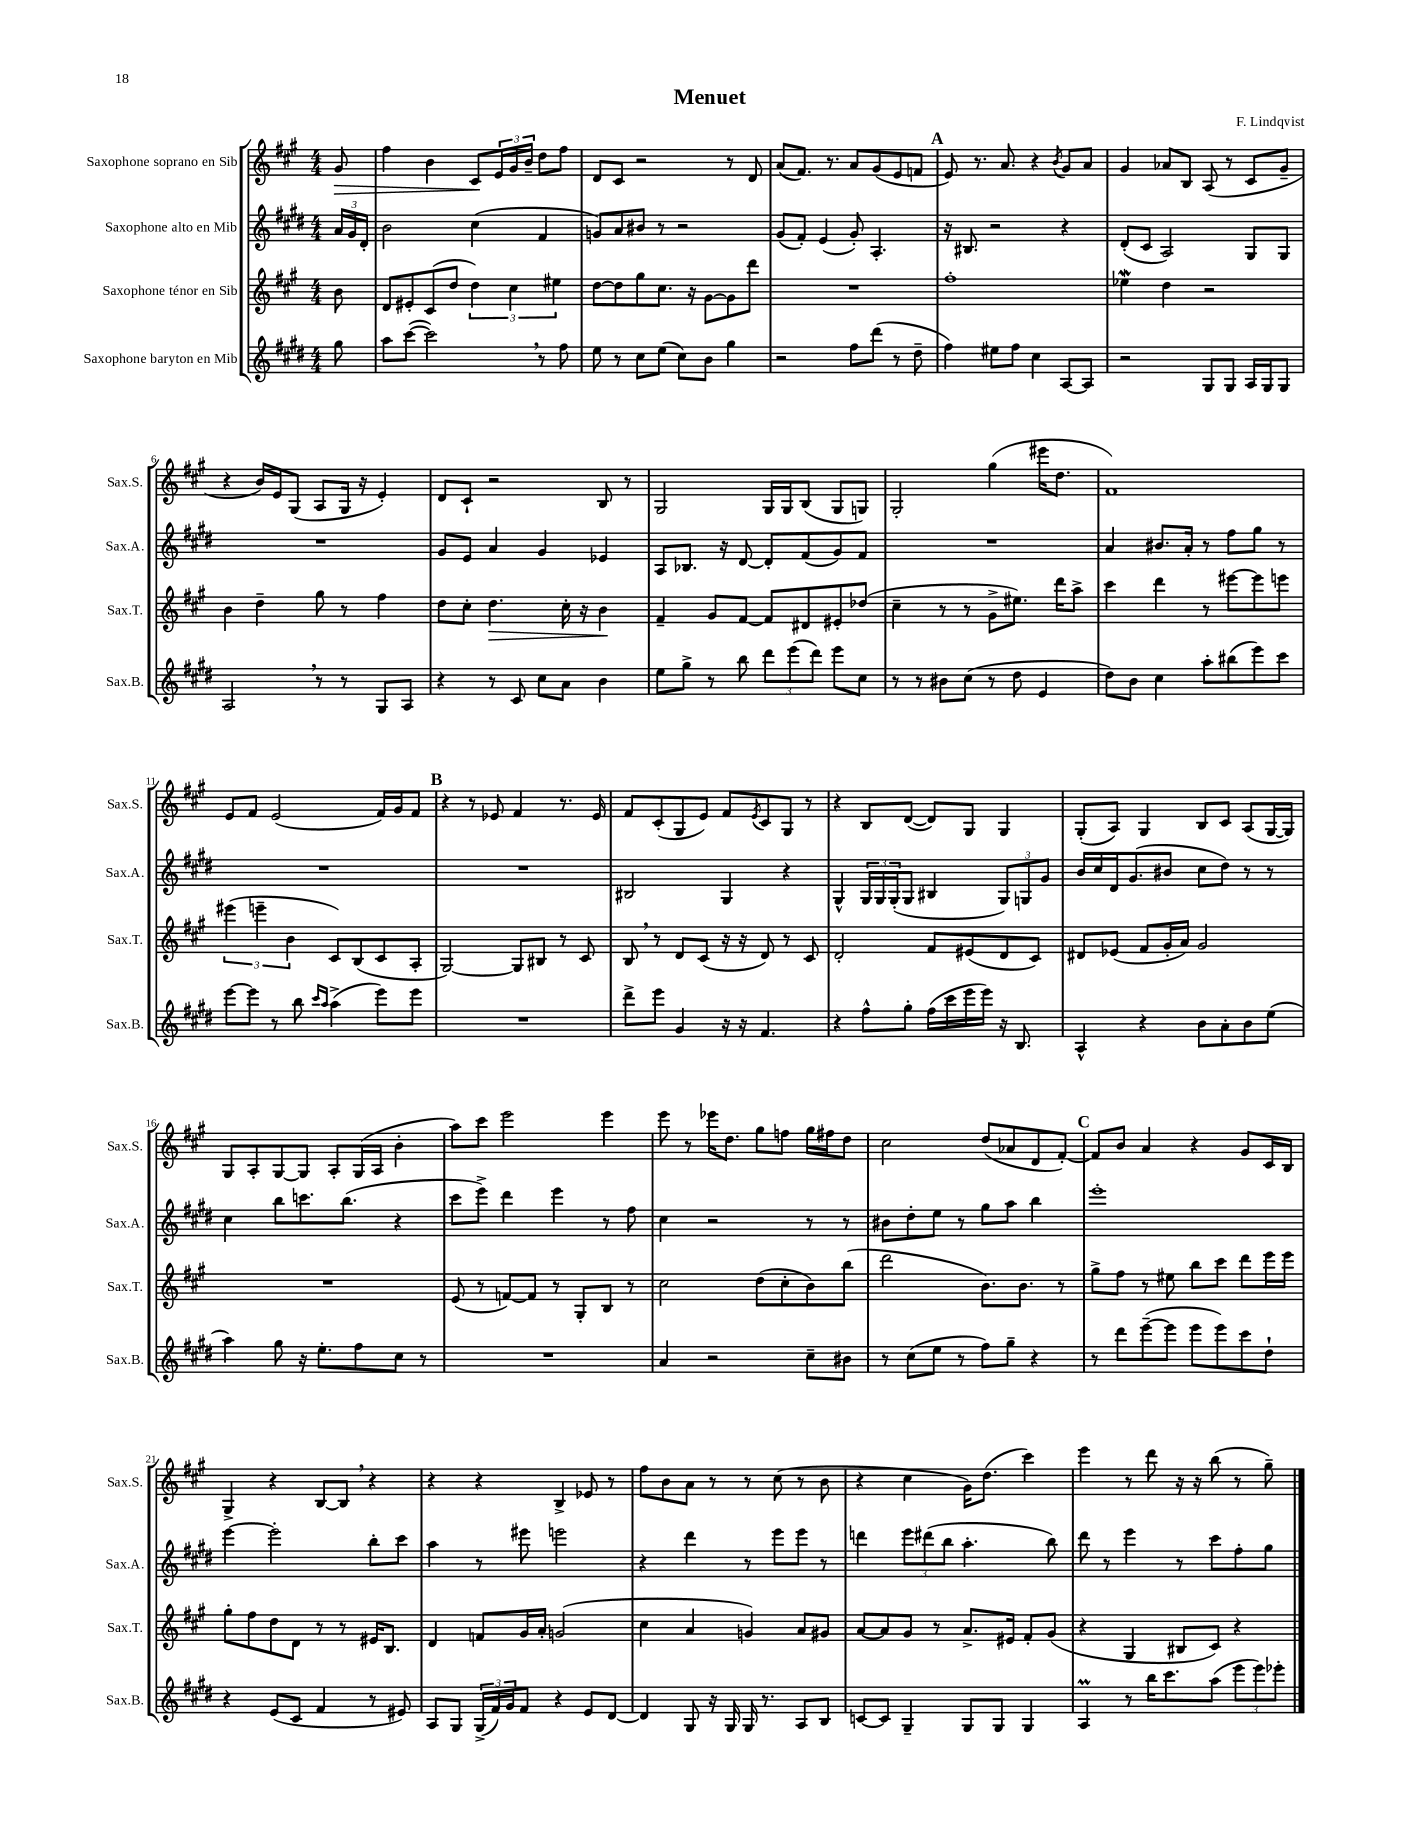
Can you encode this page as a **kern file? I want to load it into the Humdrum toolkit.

**kern	**kern	**dynam	**kern	**kern	**dynam
*part4	*part3	*part3	*part2	*part1	*part1
*staff4	*staff3	*staff3	*staff2	*staff1	*staff1
*I"Saxophone baryton en Mib	*I"Saxophone ténor en Sib	*	*I"Saxophone alto en Mib	*I"Saxophone soprano en Sib	*
*I'Sax.B.	*I'Sax.T.	*	*I'Sax.A.	*I'Sax.S.	*
*clefG2	*clefG2	*	*clefG2	*clefG2	*
*k[f#c#g#d#]	*k[f#c#g#]	*	*k[f#c#g#d#]	*k[f#c#g#]	*
*M4/4	*M4/4	*	*M4/4	*M4/4	*
=	=	=	=	=	=
!	!	!	!	!	!LO:HP:b
8gg#\	8b\	.	24a/LL	8g#/	>
.	.	.	24g#/	.	.
.	.	.	24d#'/JJ	.	.
=1	=1	=1	=1	=1	=1
8aa\L	8d/L	.	2b\	4ff#\	.
([8ccc#\J	8e#X'/	.	.	.	.
2ccc#,\])	(8c#/	.	.	4b\	.
.	8dd/J	.	.	.	.
.	6dd\)	.	(4cc#\	8c#/L	.
.	.	.	.	24e/L	]
.	6cc#\	.	.	24g#/	.
.	.	.	.	24b~/JJ	.
8r	.	.	4f#/	8dd\L	.
.	6ee#X\	.	.	.	.
8ff#\	.	.	.	8ff#\J	.
=2	=2	=2	=2	=2	=2
8ee\	[8dd\L	.	8gn/L)	8d/L	.
8r	8dd\]	.	8a/	8c#/J	.
8cc#\L	8gg#\	.	8b#X/J	2r	.
(8ee\J	8.cc#\J	.	8r	.	.
8cc#\L)	.	.	2r	.	.
.	16r	.	.	.	.
8b\J	[8g#\L	.	.	.	.
4gg#\	8g#\]	.	.	8r	.
.	8ddd\J	.	.	8d/	.
=3	=3	=3	=3	=3	=3
2r	1r	.	(8g#/L	(8a/L	.
.	.	.	8f#'/J)	8.f#/J)	.
.	.	.	(4e/	.	.
.	.	.	.	8.r	.
8ff#\L	.	.	8g#'/)	8a/L	.
(8ddd#\J	.	.	4.A'/	(8g#/	.
8r	.	.	.	8e/	.
8dd#~\	.	.	.	8fn/J	.
!!LO:REH:place=s1:t=A
=4	=4	=4	=4	=4	=4
4ff#\)	1ff#'	.	16r	8e/)	.
.	.	.	8.B#X/	.	.
.	.	.	.	8.r	.
8ee#X\L	.	.	2r	.	.
.	.	.	.	8.a/	.
8ff#\J	.	.	.	.	.
4cc#\	.	.	.	4r	.
.	.	.	.	8qb/	.
[8A/L	.	.	4r	8g#/L	.
8A/J]	.	.	.	8a/J	.
=5	=5	=5	=5	=5	=5
2r	4ee-Xw\	.	(8d#'/L	4g#/	.
.	.	.	8c#/J	.	.
.	4dd\	.	2A/)	8a-X/L	.
.	.	.	.	8B/J	.
8G#/L	2r	.	.	(8A/	.
8G#/J	.	.	.	8r	.
16A/LL	.	.	8G#/L	8c#/L	.
16G#/J	.	.	.	.	.
8G#/J	.	.	8G#/J	8g#~/J	.
!!LO:LB:g=z
=6	=6	=6	=6	=6	=6
2A,/	4b\	.	1r	4r	.
.	4dd~\	.	.	16b/LL)	.
.	.	.	.	16e/J	.
.	.	.	.	(8G#/J	.
8r	8gg#\	.	.	8A/L	.
8r	8r	.	.	16G#/Jk	.
.	.	.	.	16r	.
8G#/L	4ff#\	.	.	4e'/)	.
8A/J	.	.	.	.	.
=7	=7	=7	=7	=7	=7
4r	8dd\L	.	8g#/L	8d/L	.
.	8cc#'\J	.	8e/J	8c#`/J	.
!	!	!LO:HP:b	!	!	!
8r	4.dd\	>	4a/	2r	.
8c#/	.	.	.	.	.
8cc#\L	.	.	4g#/	.	.
8a\J	16cc#'\	.	.	.	.
.	16r	.	.	.	.
4b\	4b\	.	4e-X/	8B/	.
.	.	.	.	8r	.
.	.	]	.	.	.
=8	=8	=8	=8	=8	=8
8ee\L	4f#~/	.	8A/L	2G#/	.
8gg#^\J	.	.	8.B-X/J	.	.
8r	8g#/L	.	.	.	.
.	.	.	16r	.	.
8bb\	[8f#/J	.	[8d#/	.	.
12ddd#\L	8f#/L]	.	8d#'/L]	16G#/LL	.
.	.	.	.	16G#/J	.
(12eee\	.	.	.	.	.
.	8d#X/	.	(8f#/	(8B/J	.
12ddd#\J)	.	.	.	.	.
8eee\L	8e#X'/	.	8g#/)	8G#/L	.
8cc#\J	(8dd-X/J	.	8f#/J	8Gn/J)	.
=9	=9	=9	=9	=9	=9
8r	4cc#~\	.	1r	2G#'/	.
8r	.	.	.	.	.
8b#X\L	8r	.	.	.	.
(8cc#\J	8r	.	.	.	.
8r	8g#^\L	.	.	(4gg#\	.
8dd#\	8.ee#X\J)	.	.	.	.
4e/	.	.	.	16eee#X\KL	.
.	16ddd\KL	.	.	8.dd\J	.
.	8aa^\J	.	.	.	.
=10	=10	=10	=10	=10	=10
8dd#\L)	4ccc#\	.	4a/	1f#)	.
8b\J	.	.	.	.	.
4cc#\	4ddd\	.	8.b#X/L	.	.
.	.	.	16a'/Jk	.	.
8aa'\L	8r	.	8r	.	.
(8bb#X\	[8eee#X\L	.	8ff#\L	.	.
8eee\)	8eee#\]	.	8gg#\J	.	.
8ccc#\J	8eeen\J	.	8r	.	.
!!LO:LB:g=z
=11	=11	=11	=11	=11	=11
[8eee\L	(6eee#X\	.	1r	8e/L	.
8eee\J]	.	.	.	8f#/J	.
.	6eeen~\	.	.	.	.
8r	.	.	.	(2e/	.
.	6b\	.	.	.	.
8bb\	.	.	.	.	.
16qqccc#/LL	.	.	.	.	.
16qqaa/JJ	.	.	.	.	.
(4aa^\	8c#/L)	.	.	.	.
.	(8B/	.	.	.	.
8eee\L)	8c#/	.	.	16f#/LL)	.
.	.	.	.	16g#/J	.
8eee\J	8A'/J	.	.	8f#/J	.
!!LO:REH:place=s1:t=B
=12	=12	=12	=12	=12	=12
1r	[2G#/)	.	1r	4r	.
.	.	.	.	8r	.
.	.	.	.	8e-X/	.
.	8G#/L]	.	.	4f#/	.
.	8B#X/J	.	.	.	.
.	8r	.	.	8.r	.
.	8c#/	.	.	.	.
.	.	.	.	16e-/	.
=13	=13	=13	=13	=13	=13
8ddd#^\L	8B,/	.	2B#X/	8f#/L	.
8eee\J	8r	.	.	(8c#'/	.
4g#/	8d/L	.	.	8G#/	.
.	(8c#/J	.	.	8e/J)	.
16r	16r	.	4G#/	8f#/L	.
16r	16r	.	.	.	.
.	.	.	.	8qe/	.
4.f#/	8d/)	.	.	8c#/	.
.	8r	.	4r	8G#/J	.
.	8c#/	.	.	8r	.
=14	=14	=14	=14	=14	=14
4r	2d'/	.	4G#^^/	4r	.
8ff#^^\L	.	.	24G#/LL	8B/L	.
.	.	.	24G#/	.	.
.	.	.	(24G#'/J	.	.
8gg#'\J	.	.	8G#/J	([8d/J	.
(16ff#\LL	8f#/L	.	4B#X/	8d/L])	.
16ccc#\	.	.	.	.	.
16eee\	(8e#X/	.	.	8G#/J	.
16eee\JJ)	.	.	.	.	.
16r	8d/	.	12G#/L)	4G#/	.
8.B/	.	.	.	.	.
.	.	.	12Gn/	.	.
.	8c#/J)	.	.	.	.
.	.	.	12g#/J	.	.
=15	=15	=15	=15	=15	=15
4A^^/	8d#X/L	.	16b/LL	(8G#'/L	.
.	.	.	16cc#/	.	.
.	(8e-X/J	.	16d#/J	8A/J)	.
.	.	.	(8.g#/	.	.
4r	8f#/L	.	.	4G#/	.
.	16g#'/L	.	8b#X/J	.	.
.	16a/JJ)	.	.	.	.
8b\L	2g#/	.	8cc#\L	8B/L	.
8a'\	.	.	8dd#\J)	8c#/J	.
8b\	.	.	8r	(8A/L	.
(8ee\J	.	.	8r	[16G#/L	.
.	.	.	.	16G#/JJ])	.
!!LO:LB:g=z
=16	=16	=16	=16	=16	=16
4aa\)	1r	.	4cc#\	8G#/L	.
.	.	.	.	8A'/	.
8gg#\	.	.	8bb\L	[8G#/	.
16r	.	.	8.cccn\	8G#/J]	.
8.ee'\L	.	.	.	.	.
.	.	.	.	8A'/L	.
.	.	.	(8.bb\J	.	.
8ff#\	.	.	.	(16G#/L	.
.	.	.	.	16A/JJ	.
8cc#\J	.	.	4r	4b'\	.
8r	.	.	.	.	.
=17	=17	=17	=17	=17	=17
1r	(8e/	.	8ccc#\L	8aa\L)	.
.	8r	.	8eee^\J)	8ccc#\J	.
.	[8fn/L)	.	4ddd#\	2eee\	.
.	8f/J]	.	.	.	.
.	8r	.	4eee\	.	.
.	8G#'/L	.	.	.	.
.	8B/J	.	8r	4eee\	.
.	8r	.	8ff#\	.	.
=18	=18	=18	=18	=18	=18
4a/	2cc#\	.	4cc#\	8eee\	.
.	.	.	.	8r	.
2r	.	.	2r	16eee-X\KL	.
.	.	.	.	8.dd\J	.
.	(8dd\L	.	.	8gg#\L	.
.	8cc#'\	.	.	8ffn\J	.
8cc#~\L	8b\)	.	8r	16gg#\LL	.
.	.	.	.	16ff#X\J	.
8b#X\J	(8bb\J	.	8r	8dd\J	.
=19	=19	=19	=19	=19	=19
8r	2ddd\	.	8b#X\L	2cc#\	.
(8cc#\L	.	.	8dd#'\	.	.
8ee\J	.	.	8ee\J	.	.
8r	.	.	8r	.	.
8ff#\L)	8.b\L)	.	8gg#\L	(8dd/L	.
8gg#~\J	.	.	8aa\J	8a-X/	.
.	8.b\J	.	.	.	.
4r	.	.	4bb\	8d/	.
.	8r	.	.	[8f#'/J)	.
!!LO:REH:place=s1:t=C
=20	=20	=20	=20	=20	=20
8r	8gg#^\L	.	1eee'	8f#/L]	.
8ddd#\L	8ff#\J	.	.	8b/J	.
([8eee~\	8r	.	.	4a/	.
8eee\J]	8ee#X\	.	.	.	.
8eee\L	8bb\L	.	.	4r	.
8eee\)	8ccc#\J	.	.	.	.
8ccc#\	8ddd\L	.	.	8g#/L	.
8dd#`\J	16eee\L	.	.	16c#/L	.
.	16eee\JJ	.	.	16B/JJ	.
!!LO:LB:g=z
=21	=21	=21	=21	=21	=21
4r	8gg#'\L	.	[4eee\	4G#^/	.
.	8ff#\	.	.	.	.
(8e/L	8dd\	.	2eee'\]	4r	.
8c#/J	8d\J	.	.	.	.
4f#/	8r	.	.	[8B/L	.
.	8r	.	.	8B,/J]	.
8r	16e#X/KL	.	8bb'\L	4r	.
.	8.B/J	.	.	.	.
8e#X/)	.	.	8ccc#\J	.	.
=22	=22	=22	=22	=22	=22
8A/L	4d/	.	4aa\	4r	.
8G#/J	.	.	.	.	.
(24G#^/LL	8fn/L	.	8r	4r	.
24f#/)	.	.	.	.	.
24g#/J	.	.	.	.	.
8f#/J	16g#/L	.	8eee#X\	.	.
.	16a'/JJ	.	.	.	.
4r	(2gn/	.	2eeen\	4B^/	.
8e/L	.	.	.	8e-X/	.
[8d#/J	.	.	.	8r	.
=23	=23	=23	=23	=23	=23
4d#/]	4cc#\	.	4r	8ff#\L	.
.	.	.	.	8b\	.
8G#/	4a/	.	4ddd#\	8a\J	.
16r	.	.	.	8r	.
16G#/	.	.	.	.	.
16G#/	4gn/)	.	8r	8r	.
8.r	.	.	.	.	.
.	.	.	8eee\L	(8cc#\	.
8A/L	8a/L	.	8eee\J	8r	.
8B/J	8g#X/J	.	8r	8b\	.
=24	=24	=24	=24	=24	=24
[8cn/L	[8a/L	.	4dddn\	4r	.
8c/J]	8a/]	.	.	.	.
4G#~/	8g#/J	.	12eee\L	4cc#\	.
.	.	.	(12ddd#X\	.	.
.	8r	.	.	.	.
.	.	.	12bb\J	.	.
8G#/L	8.a^/L	.	4.aa'\	16g#\KL)	.
.	.	.	.	(8.dd\J	.
8G#/J	.	.	.	.	.
.	16e#X/Jk	.	.	.	.
4G#/	8f#'/L	.	.	4ccc#\)	.
.	(8g#/J	.	8bb\)	.	.
=25	=25	=25	=25	=25	=25
4AM/	4r	.	8ddd#\	4eee\	.
.	.	.	8r	.	.
8r	4G#/	.	4eee\	8r	.
16bb\KL	.	.	.	8ddd\	.
8.ccc#\	.	.	.	.	.
.	8B#X/L	.	8r	16r	.
.	.	.	.	16r	.
(8aa\J	8c#/J)	.	8ccc#\L	(8bb\	.
12eee\L	4r	.	8ff#'\	8r	.
12eee\)	.	.	.	.	.
.	.	.	8gg#\J	8gg#~\)	.
12eee-X'\J	.	.	.	.	.
==	==	==	==	==	==
*-	*-	*-	*-	*-	*-
